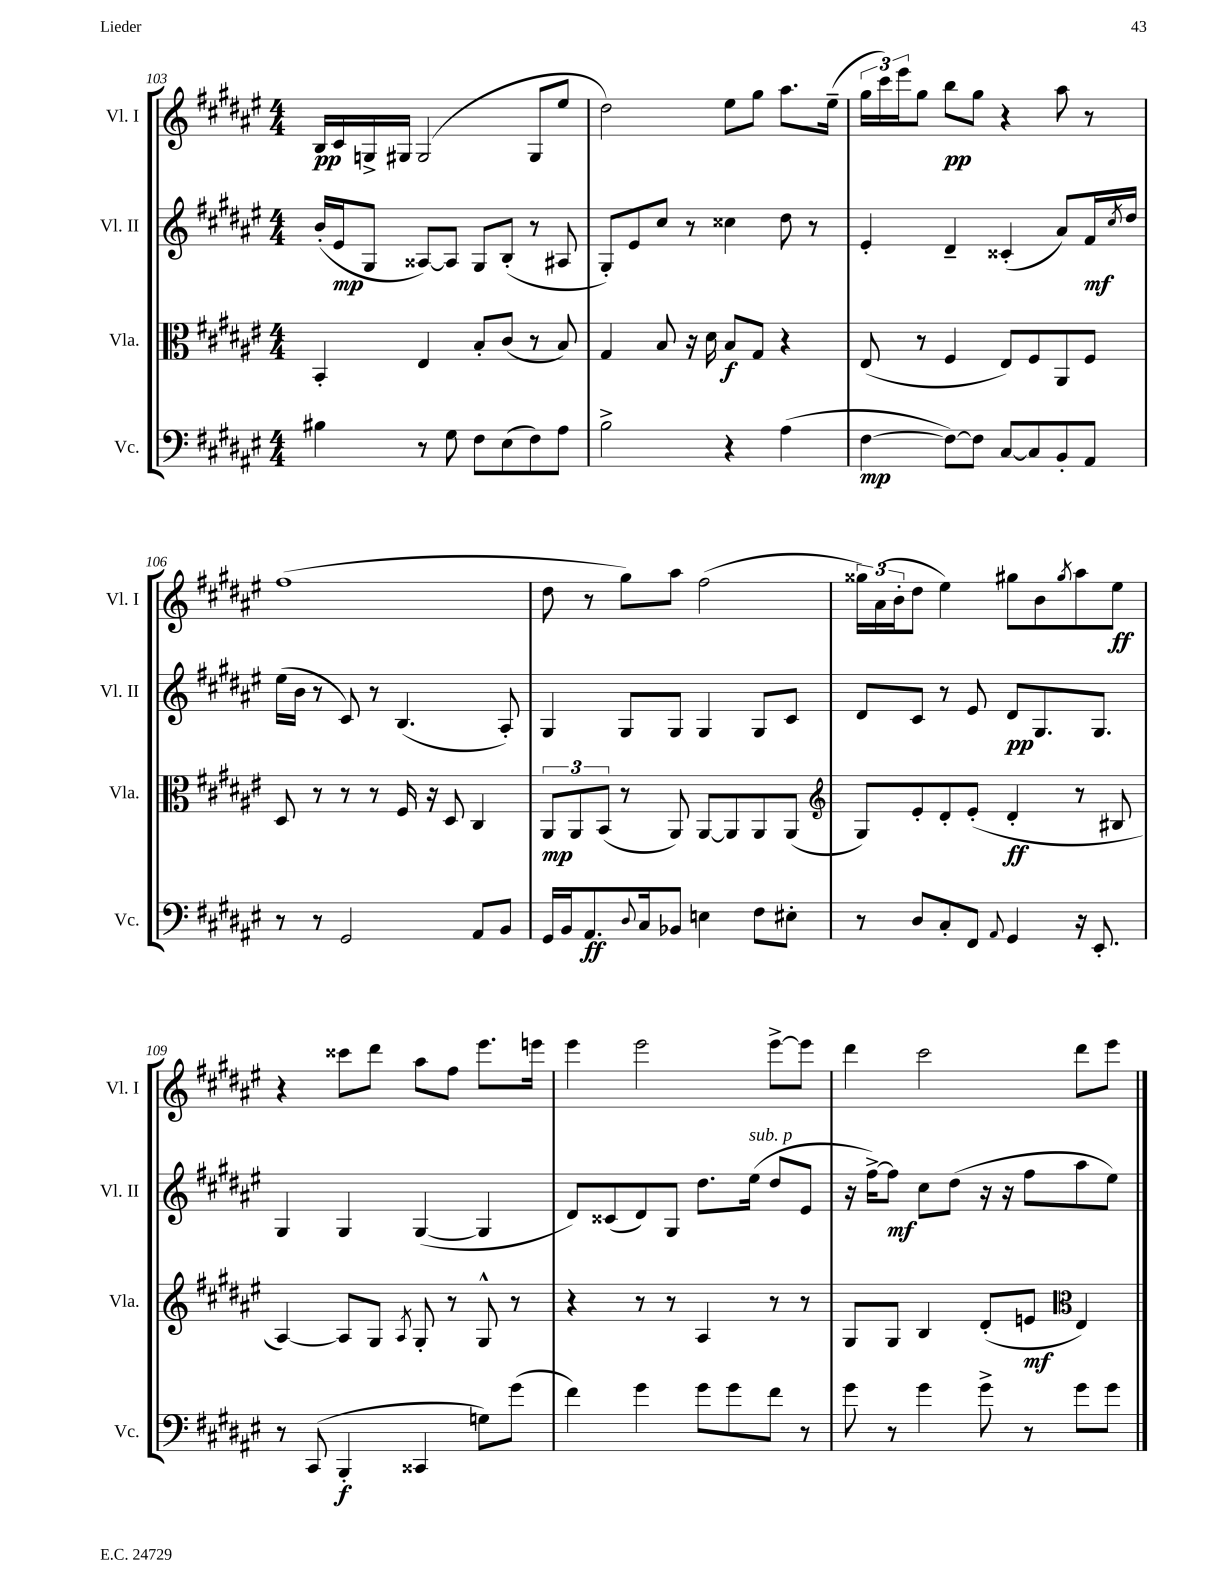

**kern	**dynam	**kern	**dynam	**kern	**dynam	**kern	**dynam
*part4	*part4	*part3	*part3	*part2	*part2	*part1	*part1
*staff4	*staff4	*staff3	*staff3	*staff2	*staff2	*staff1	*staff1
*I"Vc.	*	*I"Vla.	*	*I"Vl. II	*	*I"Vl. I	*
*I'Vc.	*	*I'Vla.	*	*I'Vl. II	*	*I'Vl. I	*
*clefF4	*	*clefC3	*	*clefG2	*	*clefG2	*
*k[f#c#g#d#a#e#]	*	*k[f#c#g#d#a#e#]	*	*k[f#c#g#d#a#e#]	*	*k[f#c#g#d#a#e#]	*
*M4/4	*	*M4/4	*	*M4/4	*	*M4/4	*
=103	=103	=103	=103	=103	=103	=103	=103
4B#X\	.	4BB'/	.	(16b'/LL	.	16B/LL	pp
.	.	.	.	16e#/J	mp	16c#/	.
.	.	.	.	8G#/J	.	16Gn^/	.
.	.	.	.	.	.	16G#X/JJ	.
8r	.	4E#/	.	[8A##X/L)	.	(2G#/	.
8G#\	.	.	.	8A##/J]	.	.	.
8F#\L	.	8B'/L	.	8G#/L	.	.	.
(8E#\	.	(8c#/J	.	(8B'/J	.	.	.
8F#\)	.	8r	.	8r	.	8G#/L	.
8A#\J	.	8B/)	.	8A#X/	.	8ee#/J	.
=104	=104	=104	=104	=104	=104	=104	=104
2B^\	.	4G#/	.	8G#'/L)	.	2dd#\)	.
.	.	.	.	8e#/	.	.	.
.	.	8B/	.	8cc#/J	.	.	.
.	.	16r	.	8r	.	.	.
.	.	16d#\	.	.	.	.	.
4r	.	8B/L	f	4cc##X\	.	8ee#\L	.
.	.	8G#/J	.	.	.	8gg#\J	.
(4A#\	.	4r	.	8dd#\	.	8.aa#\L	.
.	.	.	.	8r	.	.	.
.	.	.	.	.	.	(16ee#~\Jk	.
=105	=105	=105	=105	=105	=105	=105	=105
[4F#\	mp	(8E#/	.	4e#'/	.	24gg#\LL	.
.	.	.	.	.	.	24ccc#\)	.
.	.	.	.	.	.	24eee#\J	.
.	.	8r	.	.	.	8gg#\J	.
8F#\L_)	.	4F#/	.	4d#~/	.	8bb\L	pp
8F#\J]	.	.	.	.	.	8gg#\J	.
[8C#/L	.	8E#/L)	.	(4c##X'/	.	4r	.
8C#/]	.	8F#/	.	.	.	.	.
8BB'/	.	8AA#/	.	8a#/L)	.	8aa#\	.
8AA#/J	.	8F#/J	.	16f#/L	mf	8r	.
.	.	.	.	8qcc#/	.	.	.
.	.	.	.	16dd#/JJ	.	.	.
!!LO:LB:g=z
=106	=106	=106	=106	=106	=106	=106	=106
8r	.	8D#/	.	(16ee#\LL	.	(1ff#	.
.	.	.	.	16b\JJ	.	.	.
8r	.	8r	.	8r	.	.	.
2GG#/	.	8r	.	8c#/)	.	.	.
.	.	8r	.	8r	.	.	.
.	.	16F#/	.	(4.B/	.	.	.
.	.	16r	.	.	.	.	.
.	.	8D#/	.	.	.	.	.
8AA#/L	.	4C#/	.	.	.	.	.
8BB/J	.	.	.	8A#'/)	.	.	.
=107	=107	=107	=107	=107	=107	=107	=107
16GG#/LL	.	12AA#/L	mp	4G#/	.	8dd#\	.
16BB/J	.	.	.	.	.	.	.
.	.	12AA#/	.	.	.	.	.
8.AA#/	ff	.	.	.	.	8r	.
.	.	(12BB/J	.	.	.	.	.
.	.	8r	.	8G#/L	.	8gg#\L)	.
8qqD#/	.	.	.	.	.	.	.
16C#/k	.	.	.	.	.	.	.
8BB-X/J	.	8AA#/)	.	8G#/J	.	8aa#\J	.
4En\	.	[8AA#/L	.	4G#/	.	(2ff#\	.
.	.	8AA#/]	.	.	.	.	.
8F#\L	.	8AA#/	.	8G#/L	.	.	.
8E#X'\J	.	(8AA#/J	.	8c#/J	.	.	.
=108	=108	=108	=108	=108	=108	=108	=108
*	*	*clefG2	*	*	*	*	*
8r	.	8G#/L)	.	8d#/L	.	24gg##X\LL)	.
.	.	.	.	.	.	(24a#\	.
.	.	.	.	.	.	24b'\J	.
8D#/L	.	8e#'/	.	8c#/J	.	8dd#\J	.
8C#'/	.	8d#'/	.	8r	.	4ee#\)	.
8FF#/J	.	(8e#'/J	.	8e#/	.	.	.
8qqAA#/	.	.	.	.	.	.	.
4GG#/	.	4d#'/	ff	8d#/L	pp	8gg#X\L	.
.	.	.	.	8.G#/	.	8b\	.
.	.	.	.	.	.	8qgg#/	.
16r	.	8r	.	.	.	8aa#\	.
8.EE#'/	.	.	.	8.G#/J	.	.	.
.	.	8B#X/	.	.	.	8ee#\J	ff
!!LO:LB:g=z
=109	=109	=109	=109	=109	=109	=109	=109
8r	.	[4A#/)	.	4G#/	.	4r	.
(8CC#/	.	.	.	.	.	.	.
4BBB'/	f	8A#/L]	.	4G#/	.	8ccc##X\L	.
.	.	8G#/J	.	.	.	8ddd#\J	.
.	.	8qA#/	.	.	.	.	.
4CC##X/	.	8G#'/	.	([4G#/	.	8aa#\L	.
.	.	8r	.	.	.	8ff#\J	.
8Gn\L)	.	8G#^^/	.	4G#/]	.	8.eee#\L	.
(8g#\J	.	8r	.	.	.	.	.
.	.	.	.	.	.	16eeen\Jk	.
=110	=110	=110	=110	=110	=110	=110	=110
4f#\)	.	4r	.	8d#/L)	.	4eee#\	.
.	.	.	.	(8c##X/	.	.	.
4g#\	.	8r	.	8d#/)	.	2eee#\	.
.	.	8r	.	8G#/J	.	.	.
8g#\L	.	4A#/	.	8.dd#\L	.	.	.
8g#\	.	.	.	.	.	.	.
!	!	!	!	!LO:TX:a:i:t=sub. p	!	!	!
.	.	.	.	(16ee#\Jk	.	.	.
8f#\J	.	8r	.	8dd#/L	.	[8eee#^\L	.
8r	.	8r	.	8e#/J	.	8eee#\J]	.
=111	=111	=111	=111	=111	=111	=111	=111
8g#\	.	8G#/L	.	16r	.	4ddd#\	.
.	.	.	.	[16ff#^\KL)	.	.	.
8r	.	8G#/J	.	8ff#\J]	mf	.	.
4g#\	.	4B/	.	8cc#\L	.	2ccc#\	.
.	.	.	.	(8dd#\J	.	.	.
8g#^\	.	(8d#'/L	.	16r	.	.	.
.	.	.	.	16r	.	.	.
8r	.	8en/J	mf	8ff#\L	.	.	.
*	*	*clefC3	*	*	*	*	*
8g#\L	.	4E#/)	.	8aa#\	.	8ddd#\L	.
8g#\J	.	.	.	8ee#\J)	.	8eee#\J	.
==	==	==	==	==	==	==	==
*-	*-	*-	*-	*-	*-	*-	*-
